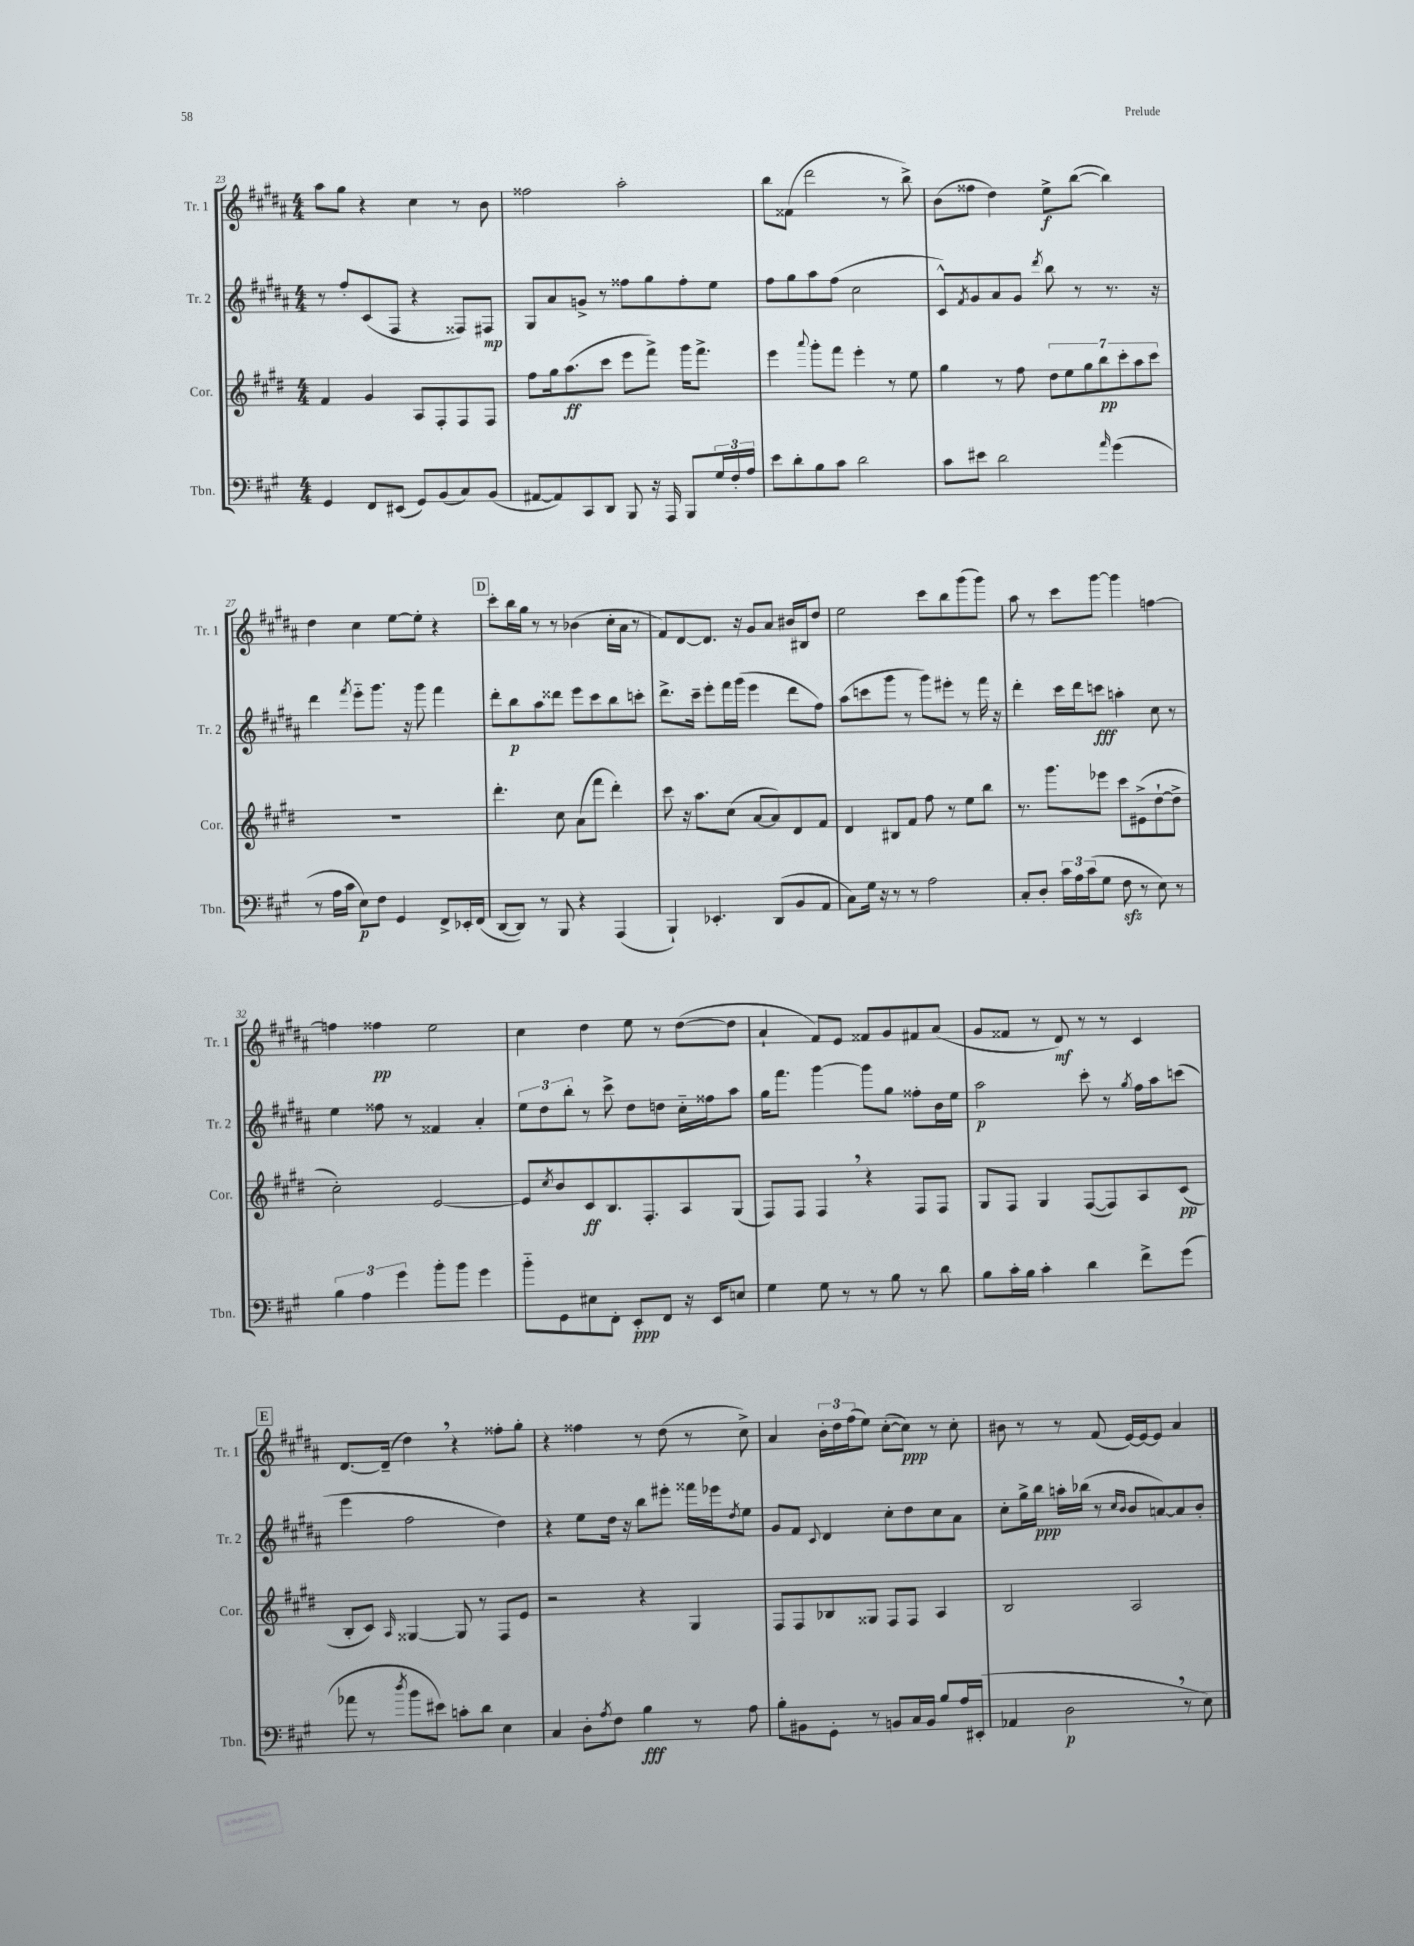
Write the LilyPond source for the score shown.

<<
\new StaffGroup <<
\new Staff = "s0" \with { instrumentName = "Tr. 1" shortInstrumentName = "Tr. 1" } {
    \clef treble \key b \major \numericTimeSignature \time 4/4
    ais''8 gis''8 r4 cis''4 r8 b'8 |
    fisis''2 ais''2-. |
    b''8 fisis'8( dis'''2 r8 b''8->) |
    b'8( fisis''8 dis''4) e''8->\f b''8~( b''4) |
    dis''4 cis''4 e''8~ e''8-. r4 |
    \mark \markup { \box "D" } cis'''8-. b''16 gis''16 r8 r8 bes'4( cis''16-. ais'16 r8 |
    fis'8) dis'8~ dis'8. r16 gis'8 ais'8 bis'16 bis16 dis''8 |
    e''2 cis'''8 b''8 gis'''8( gis'''8) |
    ais''8 r8 cis'''8 gis'''8~ gis'''4 f''4~ |
    f''4 fisis''4\pp e''2 |
    cis''4 dis''4 e''8 r8 dis''8~( dis''8 |
    ais'4-! fis'8) e'8 fisis'8 gis'8 fis'8 ais'8( |
    gis'8 fisis'8 r8 dis'8\mf) r8 r8 cis'4 |
    \mark \markup { \box "E" } dis'8.~ dis'16--( dis''4) \breathe r4 fisis''8-. gis''8-. |
    r4 fisis''4 r8 dis''8( r8 cis''8->) |
    ais'4 \tuplet 3/2 { b'16-. dis''16 fis''16( } e''8) cis''8~-.( cis''8\ppp) r8 cis''8-. |
    bis'8 r8 r8 fis'8( e'16~) e'16~ e'8 ais'4 \bar "|." |
}
\new Staff = "s1" \with { instrumentName = "Tr. 2" shortInstrumentName = "Tr. 2" } {
    \clef treble \key b \major \numericTimeSignature \time 4/4
    r8 fis''8-. cis'8( fis8 r4 fisis8) fis8\mp |
    gis8 ais'8 g'8-> r8 fisis''8 gis''8 fisis''8-. e''8 |
    fis''8 gis''8 ais''8 fis''8( cis''2 |
    cis'8-^) \acciaccatura { fis'8 } gis'8 ais'8 gis'8 \acciaccatura { dis'''8 } b''8 r8 r8. r16 |
    dis'''4 \acciaccatura { fis'''8 } e'''8-_ gis'''8. r16 gis'''8 fis'''4 |
    \mark \markup { \box "D" } dis'''8-. b''8\p ais''8 disis'''8 e'''8 cis'''8 b''8 c'''8-. |
    dis'''8.-> cis'''16-- e'''8-. fis'''16 gis'''16( e'''4 dis'''8 fis''8) |
    ais''8( c'''8 gis'''8 r8 gis'''8) eis'''8-. r8 fis'''16 r16 |
    dis'''4-. cis'''16 dis'''16 c'''8\fff a''4-. cis''8 r8 |
    e''4 fisis''8 r8 fisis'4 ais'4-. |
    \tuplet 3/2 { e''8 dis''8 b''8-. } r8 cis'''8-> dis''8 d''8 cis''16-_ fisis''16 ais''8 |
    gis''16 fis'''8. gis'''4~ gis'''8 gis''8 fisis''8-. b'16 e''16 |
    ais''2\p cis'''8-. r8 \acciaccatura { gis''8 } fis''16 ais''16 c'''8( |
    \mark \markup { \box "E" } e'''4 fis''2 dis''4) |
    r4 e''8 dis''16 r16 b''8 eis'''8-. fisis'''16 ees'''16 \acciaccatura { dis''8 } e''8 |
    gis'8 fis'8 \appoggiatura { cis'8 } dis'4 cis''8-. dis''8 cis''8 ais'8 |
    cis''8-. gis''16-> b''16\ppp a''16-. bes''16( r8 \grace { cis''16 b'16 } b'8 a'8~) a'8 b'8-. \bar "|." |
}
\new Staff = "s2" \with { instrumentName = "Cor." shortInstrumentName = "Cor." } {
    \clef treble \key e \major \numericTimeSignature \time 4/4
    fis'4 gis'4 a8 fis8-. fis8 fis8 |
    fis''8 gis''16 a''8.\ff( cis'''8 e'''8 fis'''8->) gis'''16 fis'''8.-> |
    e'''4 \appoggiatura { a'''8 } gis'''8-. fis'''8 e'''4-. r8 e''8 |
    gis''4 r8 fis''8 \tuplet 7/4 { dis''8 e''8 gis''8 b''8\pp cis'''8-. a''8 cis'''8 } |
    R1 |
    \mark \markup { \box "D" } dis'''4.-. cis''8 a'8( fis'''8 dis'''4-.) |
    cis'''8 r16 a''8. cis''8( a'8~ a'8) dis'8 fis'8 |
    dis'4 bis8 fis'8 fis''8 r8 e''8 b''8 |
    r8. gis'''8. ees'''8 cis'''8 eis'8->( dis''8~-! dis''8-> |
    cis''2-.) e'2~ |
    e'8 \acciaccatura { cis''8 } b'8 cis'8\ff b8. fis8.-. a8 gis8( |
    fis8) fis8 fis4 \breathe r4 fis8 fis8 |
    gis8 fis8 gis4 fis8~( fis8) a8 cis'8\pp( |
    \mark \markup { \box "E" } b8-. cis'8) \grace { a16 } gisis4~ gisis8 r8 fis8 e'8 |
    r2 r4 gis4 |
    fis8 fis8 bes8 gisis8 fis8 fis8 a4 |
    b2 a2 \bar "|." |
}
\new Staff = "s3" \with { instrumentName = "Tbn." shortInstrumentName = "Tbn." } {
    \clef bass \key a \major \numericTimeSignature \time 4/4
    gis,4 fis,8 eis,8( gis,8) b,8( cis8) b,8( |
    ais,8~ ais,8) cis,8 d,8 b,,8 r16 a,,16 b,,8 \tuplet 3/2 { gis16 fis16-. a16 } |
    e'8 d'8-. b8 cis'8 d'2 |
    cis'8 eis'8 d'2 \grace { a'16 } gis'4( |
    r8 a16 cis'16 e8\p) fis8 gis,4 fis,8-> ees,16-. fis,16( |
    \mark \markup { \box "D" } d,8~ d,8) r8 b,,8 r4 a,,4( |
    b,,4-!) ees,4.-. d,8( b,8 a,8 |
    cis8) gis16 r16 r8 r8 a2 |
    cis8-. d8-. \tuplet 3/2 { cis'16 a16 cis'16( } gis8 fis8\sfz r8 e8) r8 |
    \tuplet 3/2 { b4 a4 gis'4 } b'8-. b'8 gis'4 |
    b'8-_ gis,8 eis8 fis,8-. e,8-.\ppp fis,8 r16 e,16 e8 |
    gis4 gis8 r8 r8 b8 r8 d'8 |
    b8 cis'16-. b16 cis'4-. d'4 fis'8-> gis'8( |
    \mark \markup { \box "E" } aes'8 r8 \acciaccatura { d''8 } b'8 eis'8) c'8-. d'8 e4 |
    cis4 d8-. \acciaccatura { a8 } fis8 b4\fff r8 a8 |
    b8-. bis,8 gis,8-. r8 b,8 cis16 b,16 b8 a16 eis,16-.( |
    aes,4 d2\p \breathe r8 e8) \bar "|." |
}
>>
>>
\layout { \context { \Score currentBarNumber = #23 } }
